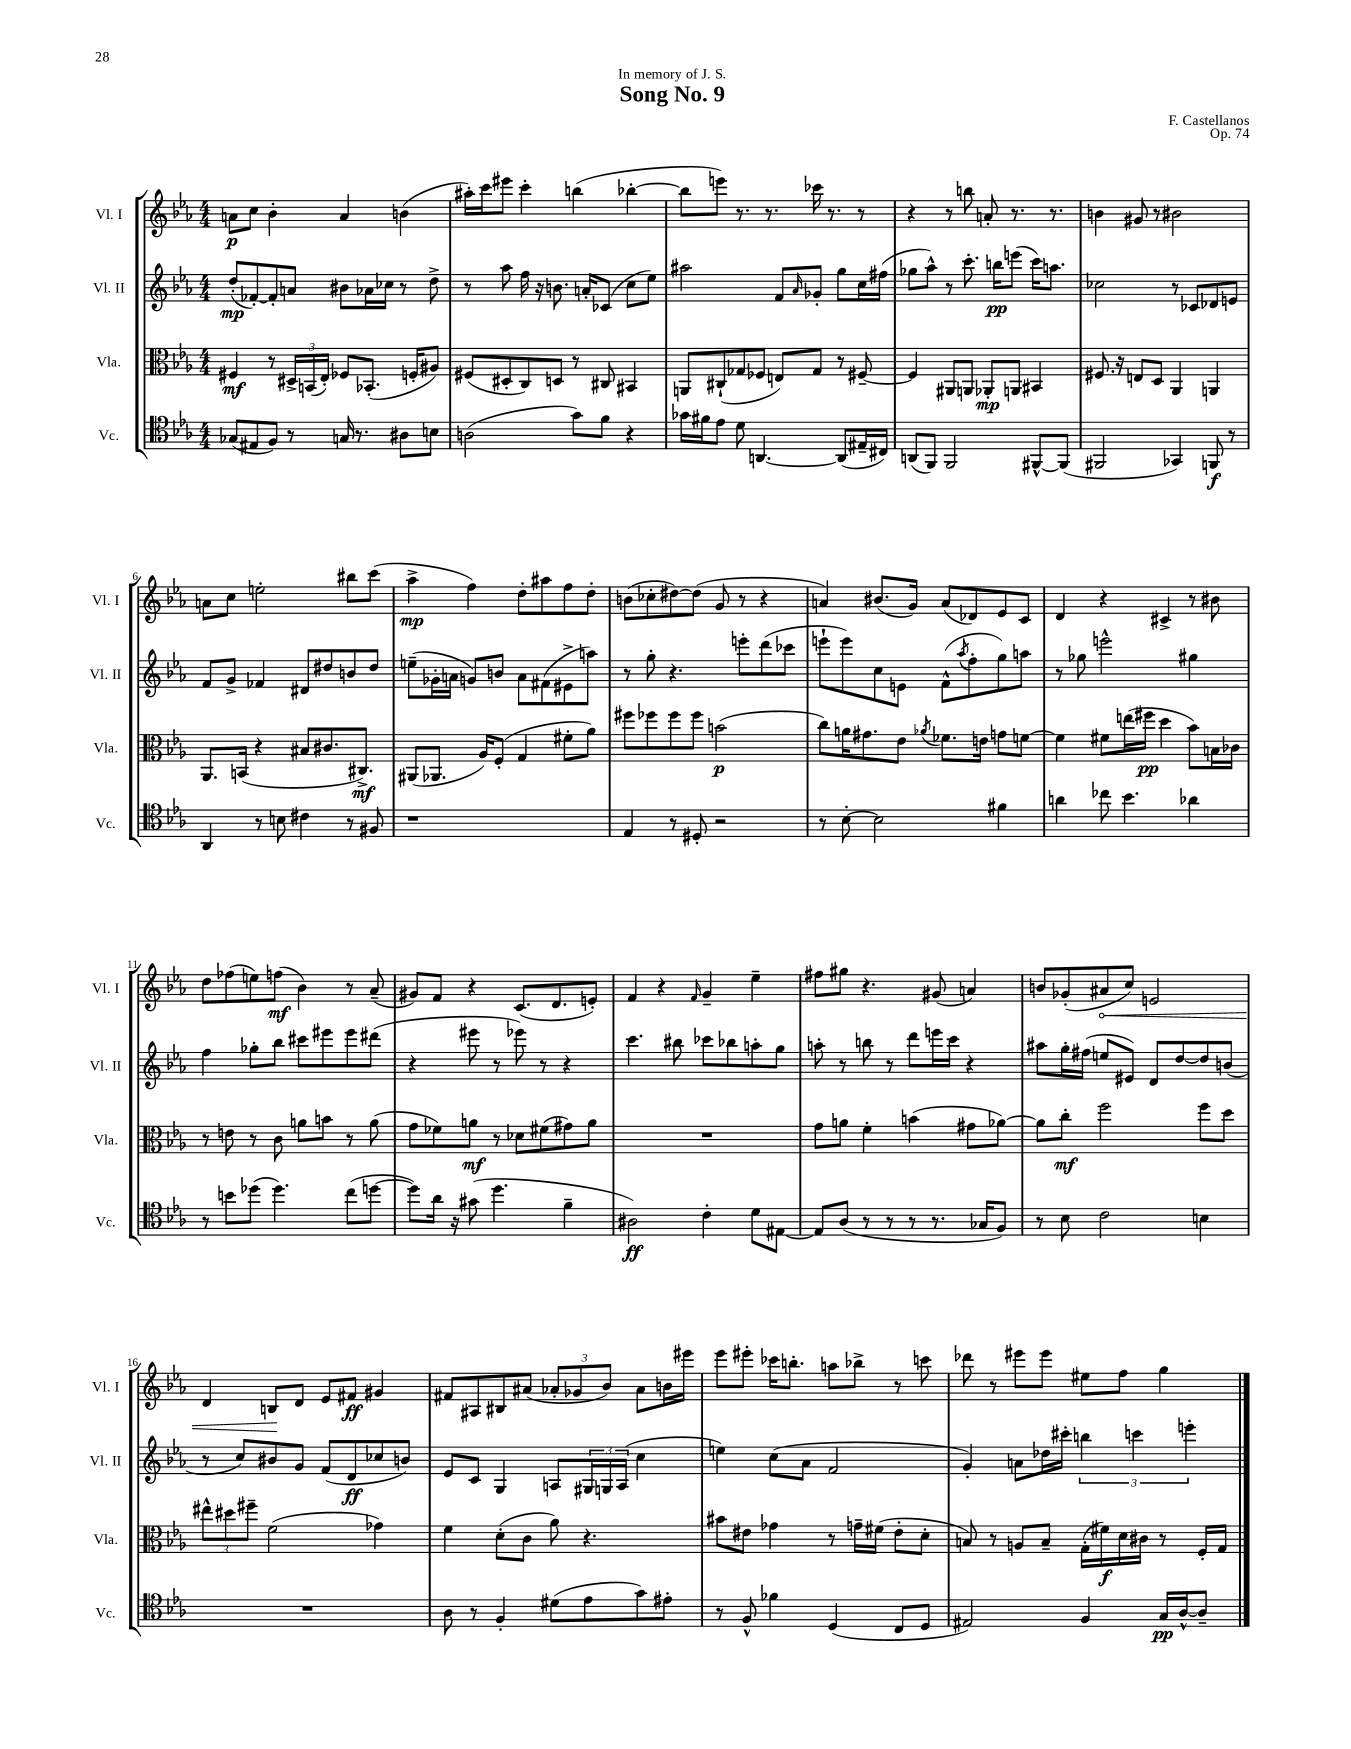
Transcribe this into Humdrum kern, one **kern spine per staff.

**kern	**kern	**kern	**kern
*staff4	*staff3	*staff2	*staff1
*clefC4	*clefC3	*clefG2	*clefG2
*k[b-e-a-]	*k[b-e-a-]	*k[b-e-a-]	*k[b-e-a-]
*M4/4	*M4/4	*M4/4	*M4/4
(8G-/L	4F#/	(8dd'/L	8a\L
8E#/	.	[8f-'/)	8cc\J
8F/J)	8r	8f-'/]	4b-'\
8r	24D#^/LL	8a/J	.
.	(24BB/	.	.
.	24E-'/JJ)	.	.
16G/	8F-/L	8b#\L	4a/
8.r	.	.	.
.	(8.BB-'/J	16a-\L	.
.	.	16cc-\JJ	.
8A#\L	.	8r	(4b\
.	16F'/LK	.	.
8B\J	8A#/J)	8dd^\	.
=	=	=	=
(2A\	(8F#/L	8r	16aa#'\LL)
.	.	.	16ccc\J
.	8D#'/	8aa-\	8eee#\J
.	8C/)	16ff\	4ccc'\
.	.	16r	.
.	8D/J	8.b\	.
8g\L)	8r	.	(4bb\
.	.	16a'/LK	.
8f\J	8C#/	(8c-/J	.
4r	4BB#/	8cc\L	[4bb-'\
.	.	8ee-\J)	.
=	=	=	=
16g-\LL	8AA/L	2aa#\	8bb-\]L
16f#\J	.	.	.
8e-\J	(8C#`/	.	8eee\J)
8d\	8G-/	.	8.r
[4.AA/	8F-/J	.	.
.	.	.	8.r
.	8E/L)	8f/L	.
.	.	16qqa-/	.
.	8G-/J	8g-'/J	16ccc-\
.	.	.	8.r
(8AA/]L	8r	8gg\L	.
16E#~/L	[8F#~/	16cc\L	8r
16C#/JJ)	.	(16ff#\JJ	.
=	=	=	=
(8AA/L	4F#/]	8gg-\L	4r
8FF/J)	.	8aa-^^\J)	.
2FF/	8AA#/L	8r	8r
.	8AA/J	8.ccc'\	8bb\
.	8AA-'/L	.	8a'/
.	.	16bb\LK	.
.	8AA/J	(8eee\J	8.r
[8FF#^^/L	4BB#/	16ccc\LK)	.
.	.	8.aa\J	8.r
(8FF#/]J	.	.	.
=	=	=	=
2FF#/	8.F#/	2cc-\	4b\
.	16r	.	.
.	8E/L	.	8g#/
.	8D/J	.	8r
4GG-/)	4AA-/	8r	2b#\
.	.	8c-/L	.
8FF/	4AA/	8d-/	.
8r	.	8e/J	.
=	=	=	=
4AA-/	8.AA-/L	8f/L	8a\L
.	.	8g^/J	8cc\J
.	(16BB/Jk	.	.
8r	4r	4f-/	2ee'\
8B\	.	.	.
4c#\	8B#/L	8d#/L	.
.	8.c#/	8dd#/	.
8r	.	8b/	8bb#\L
.	8.C#^/J)	.	.
8F#/	.	8dd#/J	(8ccc\J
=	=	=	=
1r	(8AA#/L	(8ee~\L	4aa-^\
.	8.AA-/J	16g-'\L	.
.	.	16a\JJ	.
.	.	8g/L)	4ff\)
.	16A-/LK)	.	.
.	(8F'/J	8b/J	.
.	4G/	8a\L	8dd'\L
.	.	(8f#\	8aa#\
.	8f#'\L	8e#^\	8ff\
.	8a-\J)	8aa\J)	8dd'\J
=	=	=	=
4E-/	8ff#\L	8r	(8b\L
.	8ff-\	8gg'\	8cc-'\
8r	8ff-\	4.r	[8dd#\)
8D#'/	8ff-\J	.	(8dd#\]J
2r	(2b\	.	8g/
.	.	8eee'\L	8r
.	.	(8ddd\	4r
.	.	8ccc-\J	.
=	=	=	=
8r	8cc\L)	8eee`\L	4a/)
[8B-'\	16a\K	8eee\)	.
.	8.g#\	.	.
2B-\]	.	8cc\	(8.b#/L
.	8e-\J	8e\J	.
.	.	.	16g/Jk)
.	8qa-/	.	.
.	8.f-\L	(8f^^\L	(8a/L
.	.	8qaa-/	.
.	.	8ff'\	8d-/)
.	16e\Jk	.	.
4f#\	8g\L	8gg\)	8e-/
.	[8f\J	8aa\J	8c/J
=	=	=	=
4a\	4f\]	8r	4d/
.	.	8gg-\	.
8cc-\	8f#\L	2eee^^\	4r
4.b-\	(16ee\L	.	.
.	16ff#\JJ	.	.
.	4dd\	.	4c#^/
4a-\	8b-\L)	4gg#\	8r
.	16B\L	.	8b#\
.	16c-\JJ	.	.
=	=	=	=
8r	8r	4ff\	8dd\L
8b\L	8e\	.	(8ff-\
(8dd-\J	8r	8gg-'\L	8ee\)
4.dd-\)	8c\	8bb-\J	(8ff\J
.	8a\L	8ccc#\L	4b-\)
.	8b\J	8eee#\	.
(8cc\L	8r	8eee#\	8r
[8dd\J	(8a\	(8ddd#\J	(8a-~/
=	=	=	=
8dd\]L)	8g\L	4r	8g#/L)
16a-\Jk	8f-\)	.	8f/J
16r	.	.	.
(8g#\	8a\J	8eee#\	4r
4.dd\	8r	8r	.
.	8d-\L	8eee-\)	(8.c/L
.	(8f#\	8r	.
.	.	.	8.d/
4f~\	8g#\)	4r	.
.	8a\J	.	8e'/J)
=	=	=	=
2A#\)	1r	4.ccc\	4f/
.	.	.	4r
.	.	8bb#\	.
.	.	.	16qqf/
4c'\	.	8ccc-\L	4g~/
.	.	8bb-\	.
8d\L	.	8aa'\	4ee-~\
[8E#\J	.	8gg\J	.
=	=	=	=
8E#/]L	8g\L	8aa'\	8ff#\L
(8A-/J	8a\J	8r	8gg#\J
8r	4f'\	8bb\	4.r
8r	.	8r	.
8r	(4b\	8ddd\L	.
8.r	.	16eee\L	(8g#/
.	.	16ccc\JJ	.
.	8g#\L	4r	4a/)
16G-/LK	.	.	.
8F/J)	[8a-\J)	.	.
=	=	=	=
8r	8a-\]L	8aa#\L	8b/L
8B-\	8cc'\J	16gg'\L	(8g-'/
.	.	(16ff#\JJ	.
2c\	2ff\	8ee/L	8a#/
.	.	8e#/J)	8cc/J)
.	.	8d/L	2e/
.	.	[8dd/	.
4B\	8ff\L	8dd/]	.
.	8dd\J	(8b/J	.
=	=	=	=
1r	12ee#^^\L	8r	4d/
.	12dd#\	.	.
.	.	8cc/L)	.
.	12ff#~\J	.	.
.	(2f\	8b#/	8B/L
.	.	8g/J	8d/J
.	.	(8f/L	8e-/L
.	.	8d/	8f#/J
.	4g-\)	8cc-/	4g#/
.	.	8b/J)	.
=	=	=	=
8A-\	4f\	8e-/L	8f#/L
8r	.	8c/J	8A#/
4F'/	(8d'\L	4G/	8B#/
.	8c\J	.	(8a#/J
(8d#\L	8a-\)	8A/L	12a-'/L
.	.	.	12g-/
8e-\	4.r	24G#/L	.
.	.	24G/	12b-/J)
.	.	(24A/JJ	.
8g\)	.	4cc\	8a-\L
8e#'\J	.	.	16b\L
.	.	.	16eee#\JJ
=	=	=	=
8r	8b#\L	4ee\)	8eee-\L
8F^^/	8e#\J	.	8eee#'\J
4f-\	4g-\	(8cc\L	16ccc-\LK
.	.	.	8.bb'\J
.	.	8a-\J	.
(4D/	8r	2f/	8aa\L
.	16g~\LL	.	8bb-^\J
.	(16f#\JJ	.	.
8C/L	8e#'\L	.	8r
8D/J	8d'\J	.	8ccc\
=	=	=	=
2E#/)	8B/)	4g'/)	8ddd-\
.	8r	.	8r
.	8A/L	8a\L	8eee#\L
.	8B~/J	16dd-\L	8eee#\J
.	.	16ccc#'\JJ	.
4F/	(16G'\LL	6bb\	8ee#\L
.	16f#\)	.	.
.	16d\	.	8ff\J
.	.	6ccc\	.
.	16c#\JJ	.	.
16G/LL	8r	.	4gg\
[16A-^^/J	.	.	.
.	.	6eee'\	.
8A-~/]J	16F'/LL	.	.
.	16G/JJ	.	.
==	==	==	==
*-	*-	*-	*-
